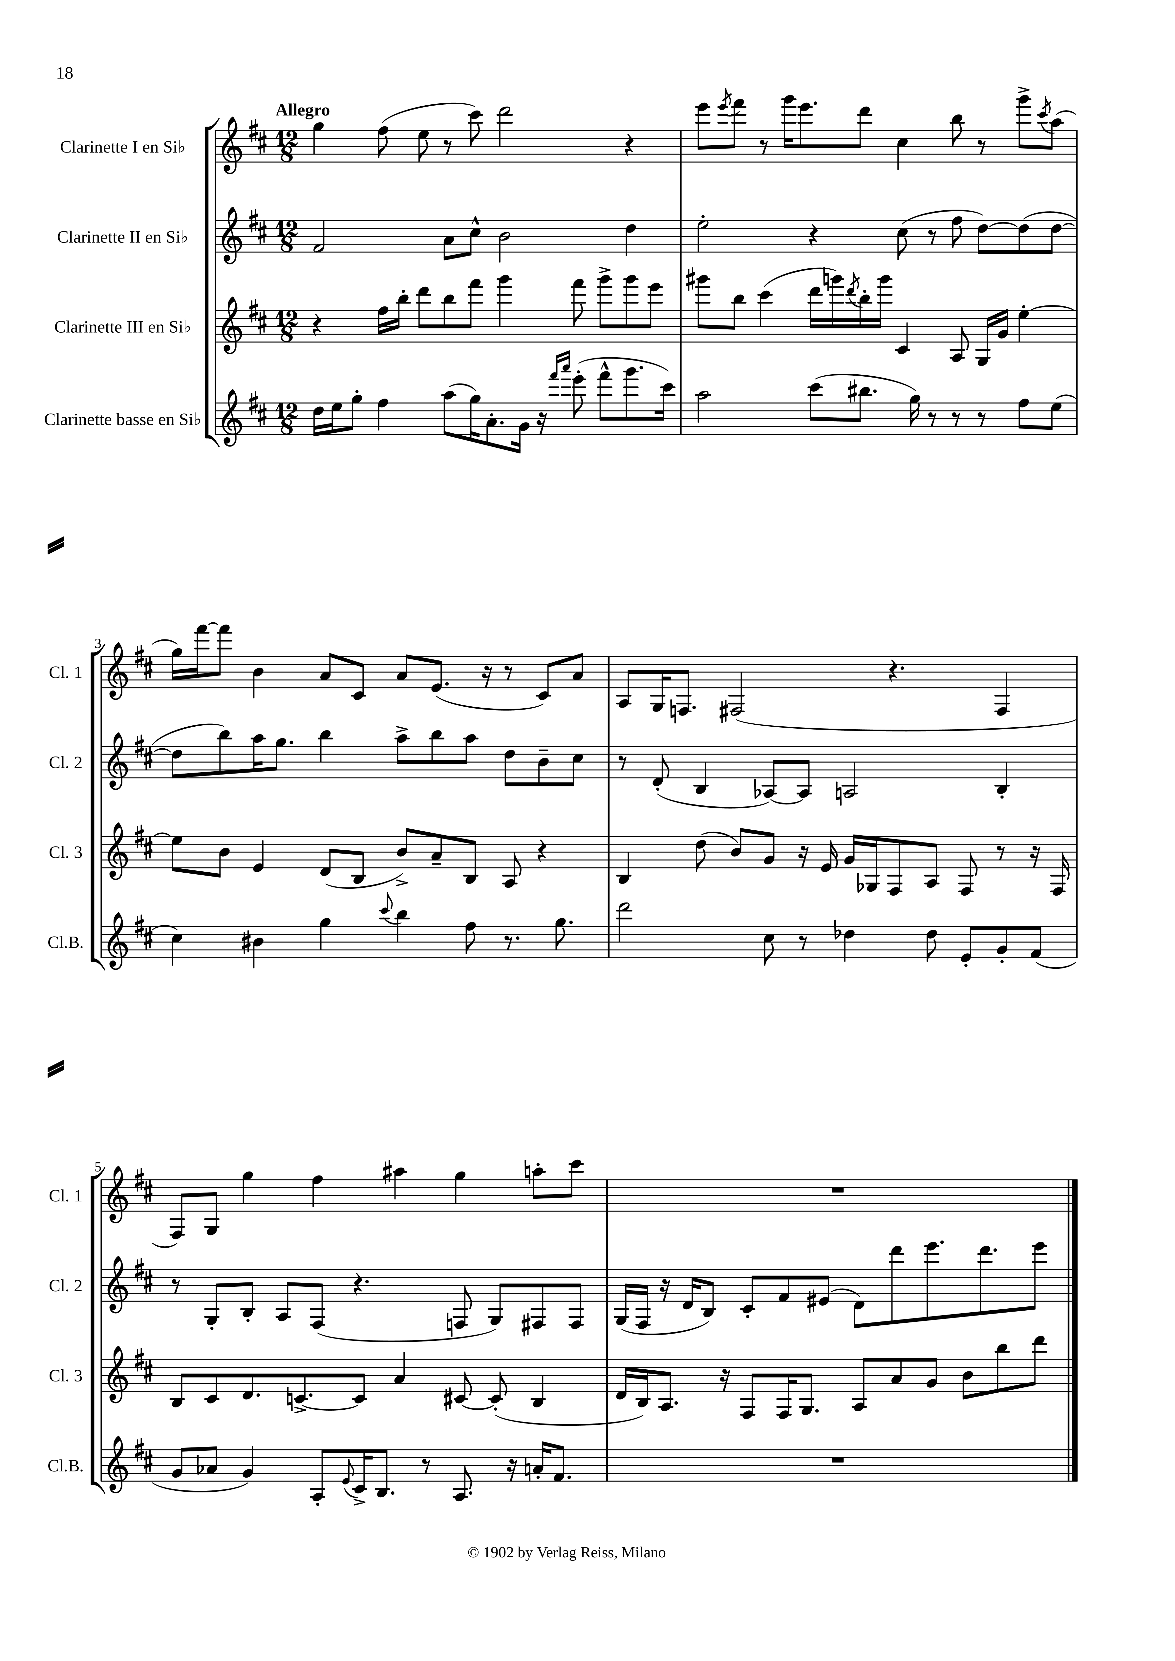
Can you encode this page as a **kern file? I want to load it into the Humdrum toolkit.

**kern	**kern	**kern	**kern
*staff4	*staff3	*staff2	*staff1
*clefG2	*clefG2	*clefG2	*clefG2
*k[f#c#]	*k[f#c#]	*k[f#c#]	*k[f#c#]
*M12/8	*M12/8	*M12/8	*M12/8
16dd\LL	4r	2f#/	4gg\
16ee\J	.	.	.
8gg'\J	.	.	.
4ff#\	16ff#\LL	.	(8ff#\
.	16bb'\JJ	.	.
.	8ddd\L	.	8ee\
(8aa\L	8bb\	8a\L	8r
16gg\K)	8fff#\J	8cc#^^\J	8ccc#\)
8.a'\	.	.	.
.	4ggg\	2b\	2ddd\
16g\Jk	.	.	.
16r	.	.	.
16qqfff#/LL	.	.	.
16qqaaa/JJ	.	.	.
(8eee'\	8fff#\	.	.
8fff#^^\L	8ggg^\L	.	.
8.ggg\	8ggg\	4dd\	4r
.	8eee\J	.	.
16ccc#\Jk)	.	.	.
=	=	=	=
2aa\	8ggg#\L	2ee'\	8eee\L
.	.	.	8qeee/
.	8bb\J	.	8fff#\J
.	(4ccc#\	.	8r
.	.	.	16ggg\LK
.	.	.	8.eee\
(8ccc#\L	16ddd\LL	4r	.
.	16ggg\)	.	.
.	8qddd/	.	.
8.bb#\J	16bb'\	.	8ddd\J
.	16ggg\JJ	.	.
.	4c#/	(8cc#\	4cc#\
16gg\)	.	.	.
8r	.	8r	.
8r	8A/	8ff#\	8bb\
8r	16G/LL	[8dd\L)	8r
.	16g/JJ	.	.
8ff#\L	[4ee'\	(8dd\]	8ggg^\L
.	.	.	8qccc#/
(8ee\J	.	[8dd\J	(8aa\J
=	=	=	=
4cc#\)	8ee\]L	8dd\]L	16gg\LL)
.	.	.	[16fff#\J
.	8b\J	8bb\)	8fff#\]J
4b#\	4e/	16aa\K	4b\
.	.	8.gg\J	.
4gg\	(8d/L	4bb\	8a/L
.	8B/J	.	8c#/J
8qqccc#/	.	.	.
4bb\	8b^/L)	8aa^\L	8a/L
.	8a~/	8bb\	(8.e/J
8ff#\	8B/J	8aa\J	.
.	.	.	16r
8.r	8A/	8dd\L	8r
.	4r	8b~\	8c#/L)
8.gg\	.	.	.
.	.	8cc#\J	8a/J
=	=	=	=
2ddd\	4B/	8r	8A/L
.	.	(8d'/	16G/K
.	.	.	8.F/J
.	(8dd\	4B/	.
.	8b/L)	.	(2F#/
8cc#\	8g/J	[8A-/L)	.
8r	16r	8A-/]J	.
.	16e/	.	.
4dd-\	16g/LL	2A/	.
.	16G-/J	.	.
.	8F#/	.	4.r
8dd-\	8A/J	.	.
8e'/L	8F#/	.	.
8g'/	8r	4B'/	4F#/
(8f#/J	16r	.	.
.	16F#/	.	.
=	=	=	=
8g/L	8B/L	8r	8F#/L)
8a-/J	8c#/	8G'/L	8G/J
4g/)	8.d/	8B'/J	4gg\
.	.	8A/L	.
.	[8.c^/	.	.
8A'/L	.	(8F#/J	4ff#\
8qqe/	.	.	.
16c#^/K	8c/]J	4.r	.
8.B/J	.	.	.
.	4a/	.	4aa#\
8r	.	.	.
8.A/	[8c#/	8F/	4gg\
.	(8c#'/]	8G/L)	.
16r	.	.	.
16a'/LK	4B/	8F#/	8aa'\L
8.f#/J	.	.	.
.	.	8F#/J	8ccc#\J
=	=	=	=
1.r	16d/LL	(16G/LL	1.r
.	16B/J)	16F#/JJ	.
.	8.A/J	16r	.
.	.	16d/LK	.
.	.	8B/J)	.
.	16r	.	.
.	8F#/L	8c#'/L	.
.	16F#/K	8f#/	.
.	8.G/J	.	.
.	.	(8e#/J	.
.	8A/L	8d\L)	.
.	8a/	8ddd\	.
.	8g/J	8.eee\	.
.	8b\L	.	.
.	.	8.ddd\	.
.	8bb\	.	.
.	8ddd\J	8eee\J	.
==	==	==	==
*-	*-	*-	*-
